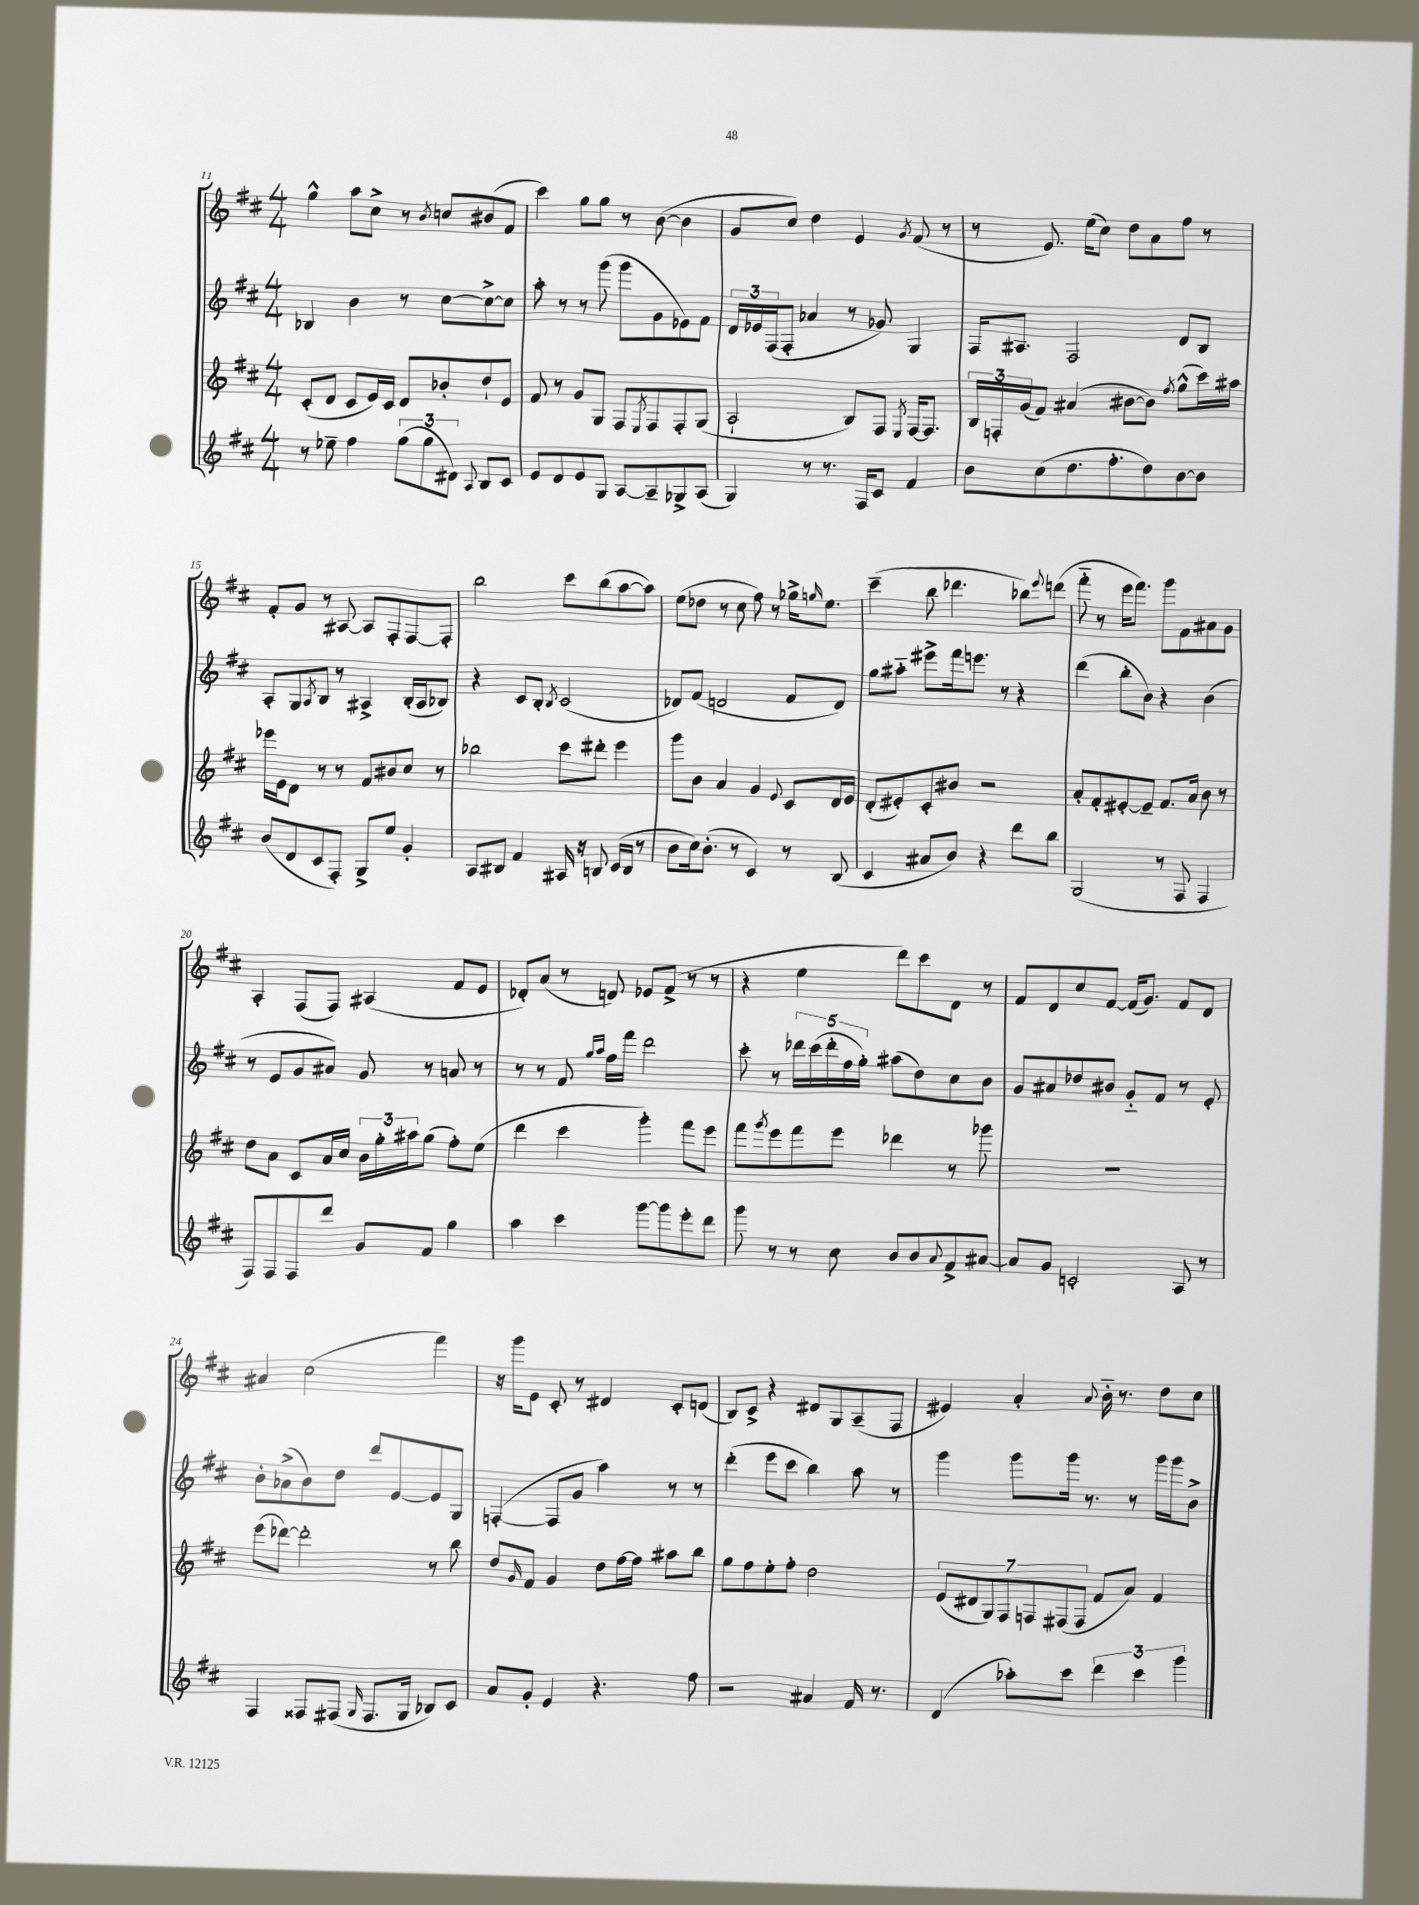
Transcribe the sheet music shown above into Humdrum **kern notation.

**kern	**kern	**kern	**kern
*staff4	*staff3	*staff2	*staff1
*clefG2	*clefG2	*clefG2	*clefG2
*k[f#c#]	*k[f#c#]	*k[f#c#]	*k[f#c#]
*M4/4	*M4/4	*M4/4	*M4/4
8r	(8c#'/L	4B-/	4gg^^\
8ee-~\	8d/J	.	.
4ff#\	8c#/L	4b\	8aa\L
.	16e/L)	.	8cc#^\J
.	16c#/JJ	.	.
(12gg\L	8d/L	8r	8r
12gg\	.	.	.
.	.	.	8qb/
.	8b-'/	[8cc#\L	8cc/L
12d#\J)	.	.	.
8qqA/	.	.	.
8B/L	8dd`/	8cc#^\_	(8b#/
8c#/J	8e/J	8cc#\]J	8f#/J
=	=	=	=
8e/L	8f#/	8aa'\	4ccc#\)
8d/	8r	8r	.
8e/	8g/L	8r	8gg\L
8G/J	8G/J	(8ggg\	8gg\J
[8A/L	8F#/L	8ggg\L	8r
.	8qE/	.	.
8A~/]	8F#/	8g\	([8b\
8G-^/	8F#'/	8e-\)	4b\]
(8A/J	(8G/J	8f#\J	.
=	=	=	=
4G/)	2A`/	24d/LL	8g/L
.	.	24e-/	.
.	.	(24F#/J	.
.	.	8F#'/J	8cc#/J)
8r	.	4a-/	4dd\
8.r	.	.	.
.	8B/L)	8r	4e/
16F#/LK	.	.	.
8c#/J	8F#/J	8g-/)	.
.	8qE/	.	8qg/
4f#/	[16F#/LK	4G/	(8f#/
.	8.F#/]J	.	.
.	.	.	8r
=	=	=	=
8b\L	24B/LL	16F#/LK	8r
.	24F'/	.	.
.	.	8.A#/J	.
.	(24g/J	.	.
(8cc#\	8f#/J)	.	8.e/)
8.dd\	(4a#/	2F#/	.
.	.	.	(16ee\LK
.	.	.	8cc#\J)
8.ff#'\	.	.	.
.	[8b#\L	.	8dd\L
8dd\)	8b#\]J)	.	8a\
.	8qff#/	.	.
[8b\	(8gg^^\L	8d/L	8ff#\J
8b\]J	16ccc#\L)	8B/J	8r
.	16aa#\JJ	.	.
=	=	=	=
(8b/L	16eee-\LL	8A'/L	8f#'/L
.	16e\J	.	.
8d/	8d\J	8G/	8g/J
.	.	8qA/	.
8c#/	8r	8B/J	8r
8F#'/J)	8r	8r	[8A#/
8G^/L	8f#/L	4A#^/	8A#/]L
8ee/J	8b#/	.	8F#'/
4g'/	8cc#/J	(16B'/LL	[8F#/
.	.	16A#/J	.
.	8r	8B-/J)	8F#'/]J
=	=	=	=
8A/L	2bb-\	4r	2bb\
8B#/J	.	.	.
4f#/	.	8c#/L	.
.	.	8B'/J	.
.	.	8qB/	.
16A#/	8ccc#\L	(2c#/	8ccc#\L
16r	.	.	.
8B/	8ddd#'\J	.	(8bb\
(16c#/LL	4eee\	.	[8aa\
16B/JJ	.	.	.
8r	.	.	8aa\]J)
=	=	=	=
8b\L	8ggg\L	8d-/L)	(8ee\L
16cc#\k)	8b\J	(8f#/J	8dd-\J
(8.b'\J	.	.	.
.	4a/	2d/	8r
8r	.	.	8cc#\
4c#/)	4g/	.	8ff#\)
.	.	.	8r
.	8qqe/	.	.
8r	8c#/L	8f#/L	16gg-^\LK
.	.	.	16qqgg/
.	.	.	8.ee\J
(8B/	16d/L	8d/J)	.
.	16e/JJ	.	.
=	=	=	=
4c#/	(8d'/L	8gg\L	(4ccc#~\
.	8e#'/)	8aa#'~\J	.
8a#/L	8c#'/	8eee#^\L	8bb\
8b/J)	8b#/J	16fff#\k	4.ddd-\
.	.	8.eee\J	.
4r	2r	.	.
.	.	8r	.
8ddd\L	.	4r	8bb-\L)
.	.	.	8qqeee/
8bb\J	.	.	(8ddd\J
=	=	=	=
(2G/	8a'/L	(4ddd\	8fff#'~\
.	8f#'/	.	8r
.	[8e#'/	8bb'\L	16eee\LK
.	.	.	8.fff#\J)
.	8e#~/]J	8b\J)	.
8r	8.f#/L	4r	8ggg\L
8F#/	.	.	8f#\
.	16a/Jk	.	.
4F#/	8b\	(4b\	8a#\
.	8r	.	8g\J
=	=	=	=
8F#/L)	8dd\L	8r	4A'/
8F#/	8a\J	8e/L	.
8F#/	8c#/L	8g/	(8F#/L
8ddd/J	16a/L	8a#/J)	8F#/J)
.	16cc#/JJ	.	.
8g/L	24b\LL	8g/	(4A#/
.	24gg'\	.	.
.	24aa#\J	.	.
8f#/J	(8gg\J	8r	.
4gg\	8ff#'\L)	8a/	8f#/L
.	(8ee\J	8r	8e/J
=	=	=	=
4aa\	4ddd\	8r	8d-'/L)
.	.	8r	(8a/J
4ccc#\	4ccc#\	8f#/	8r
.	.	16qqgg/LL	.
.	.	16qqaa/JJ	.
.	.	16ff#\LL	8d/)
.	.	16fff#\JJ	.
[8ggg\L	4ggg'\)	2ddd\	8e-/L
8ggg\]	.	.	(8f#^/J
8eee'\	8fff#\L	.	8r
8ddd\J	8eee\J	.	8r
=	=	=	=
8ggg\	8fff#\L	8ccc#'\	4r
.	8qggg/	.	.
8r	8eee\	8r	.
8r	8fff#\	20ddd-\LL	4ee\
.	.	(20ccc#\	.
.	.	20ddd-'\	.
8cc#\	8eee\J	.	.
.	.	20ff#\	.
.	.	20gg'\JJ)	.
8b/L	4ddd-\	(8aa#\L	8ddd\L)
8b/	.	8dd\)	8ccc#\
8qqa/	.	.	.
8f#^/	8r	8cc#\	8d\J
[8a#/J	8ggg-\	8b\J	8r
=	=	=	=
8a#/]L	1r	8g/L	8f#/L
8g/J	.	8a#/	8d/
2c'/	.	8dd-/	8cc#/
.	.	8b#/J	[8f#/J
.	.	8g'~/L	(16f#/]LK
.	.	.	8.g/J)
.	.	8f#/J	.
8A/	.	8r	8f#/L
8r	.	8e'/	8d/J
=	=	=	=
4F#/	(8eee\L	8b'\L	4a#/
.	[8ddd-\J)	(8a-^\	.
8F##/L	2ddd-'\]	8b\)	(2cc#\
(8F#/J	.	8dd\J	.
16qqG/	.	.	.
8.F#/L	.	8ddd/L	.
.	.	[8e/	.
16G/Jk	.	.	.
8B-/L)	8r	8e/]	4fff#\)
8c#/J	8bb\	8G/J	.
=	=	=	=
8a/L	8dd/L	([4F'/	16r
.	.	.	16ggg\LK
.	16qqg/	.	.
8g'/J	8f#/J	.	8e\J
4e/	4g/	8F/]L	8c#'/
.	.	8g/J	8r
4.r	8dd\L	4aa\)	4d#/
.	[16ff#\L	.	.
.	16ff#\]JJ	.	.
.	8aa#\L	8r	8c#'/L
8ff#\	8bb\J	8r	(8d/J
=	=	=	=
2r	8gg\L	(4ddd'\	8B/L)
.	8ff#\	.	8c#^/J
.	8ee'\	8eee\L	4r
.	8ff#'\J	8ccc#\J	.
4a#/	2dd\	4bb\)	8d#/L
.	.	.	8G/
16f#/	.	8aa\	(8A~/
8.r	.	.	.
.	.	8r	8F#/J
=	=	=	=
(4d/	(14e/L	4ggg\	4e#/)
.	14d#/	.	.
.	14G/)	.	.
.	14F#/	.	.
8aa-'\L)	.	8ggg\L	4a'/
.	14F/	.	.
.	(14F#/	.	.
8ccc#\J	.	16ggg\Jk	.
.	14F#/J	.	.
.	.	8.r	.
.	.	.	8qqa/
6ddd\	8f#/L	.	16b'~\
.	.	.	8.r
.	8a/J)	8r	.
6ccc#\	.	.	.
.	4f#/	16ggg\LL	8dd\L
.	.	16ggg\J	.
6ggg\	.	.	.
.	.	8b^\J	8cc#\J
==	==	==	==
*-	*-	*-	*-
